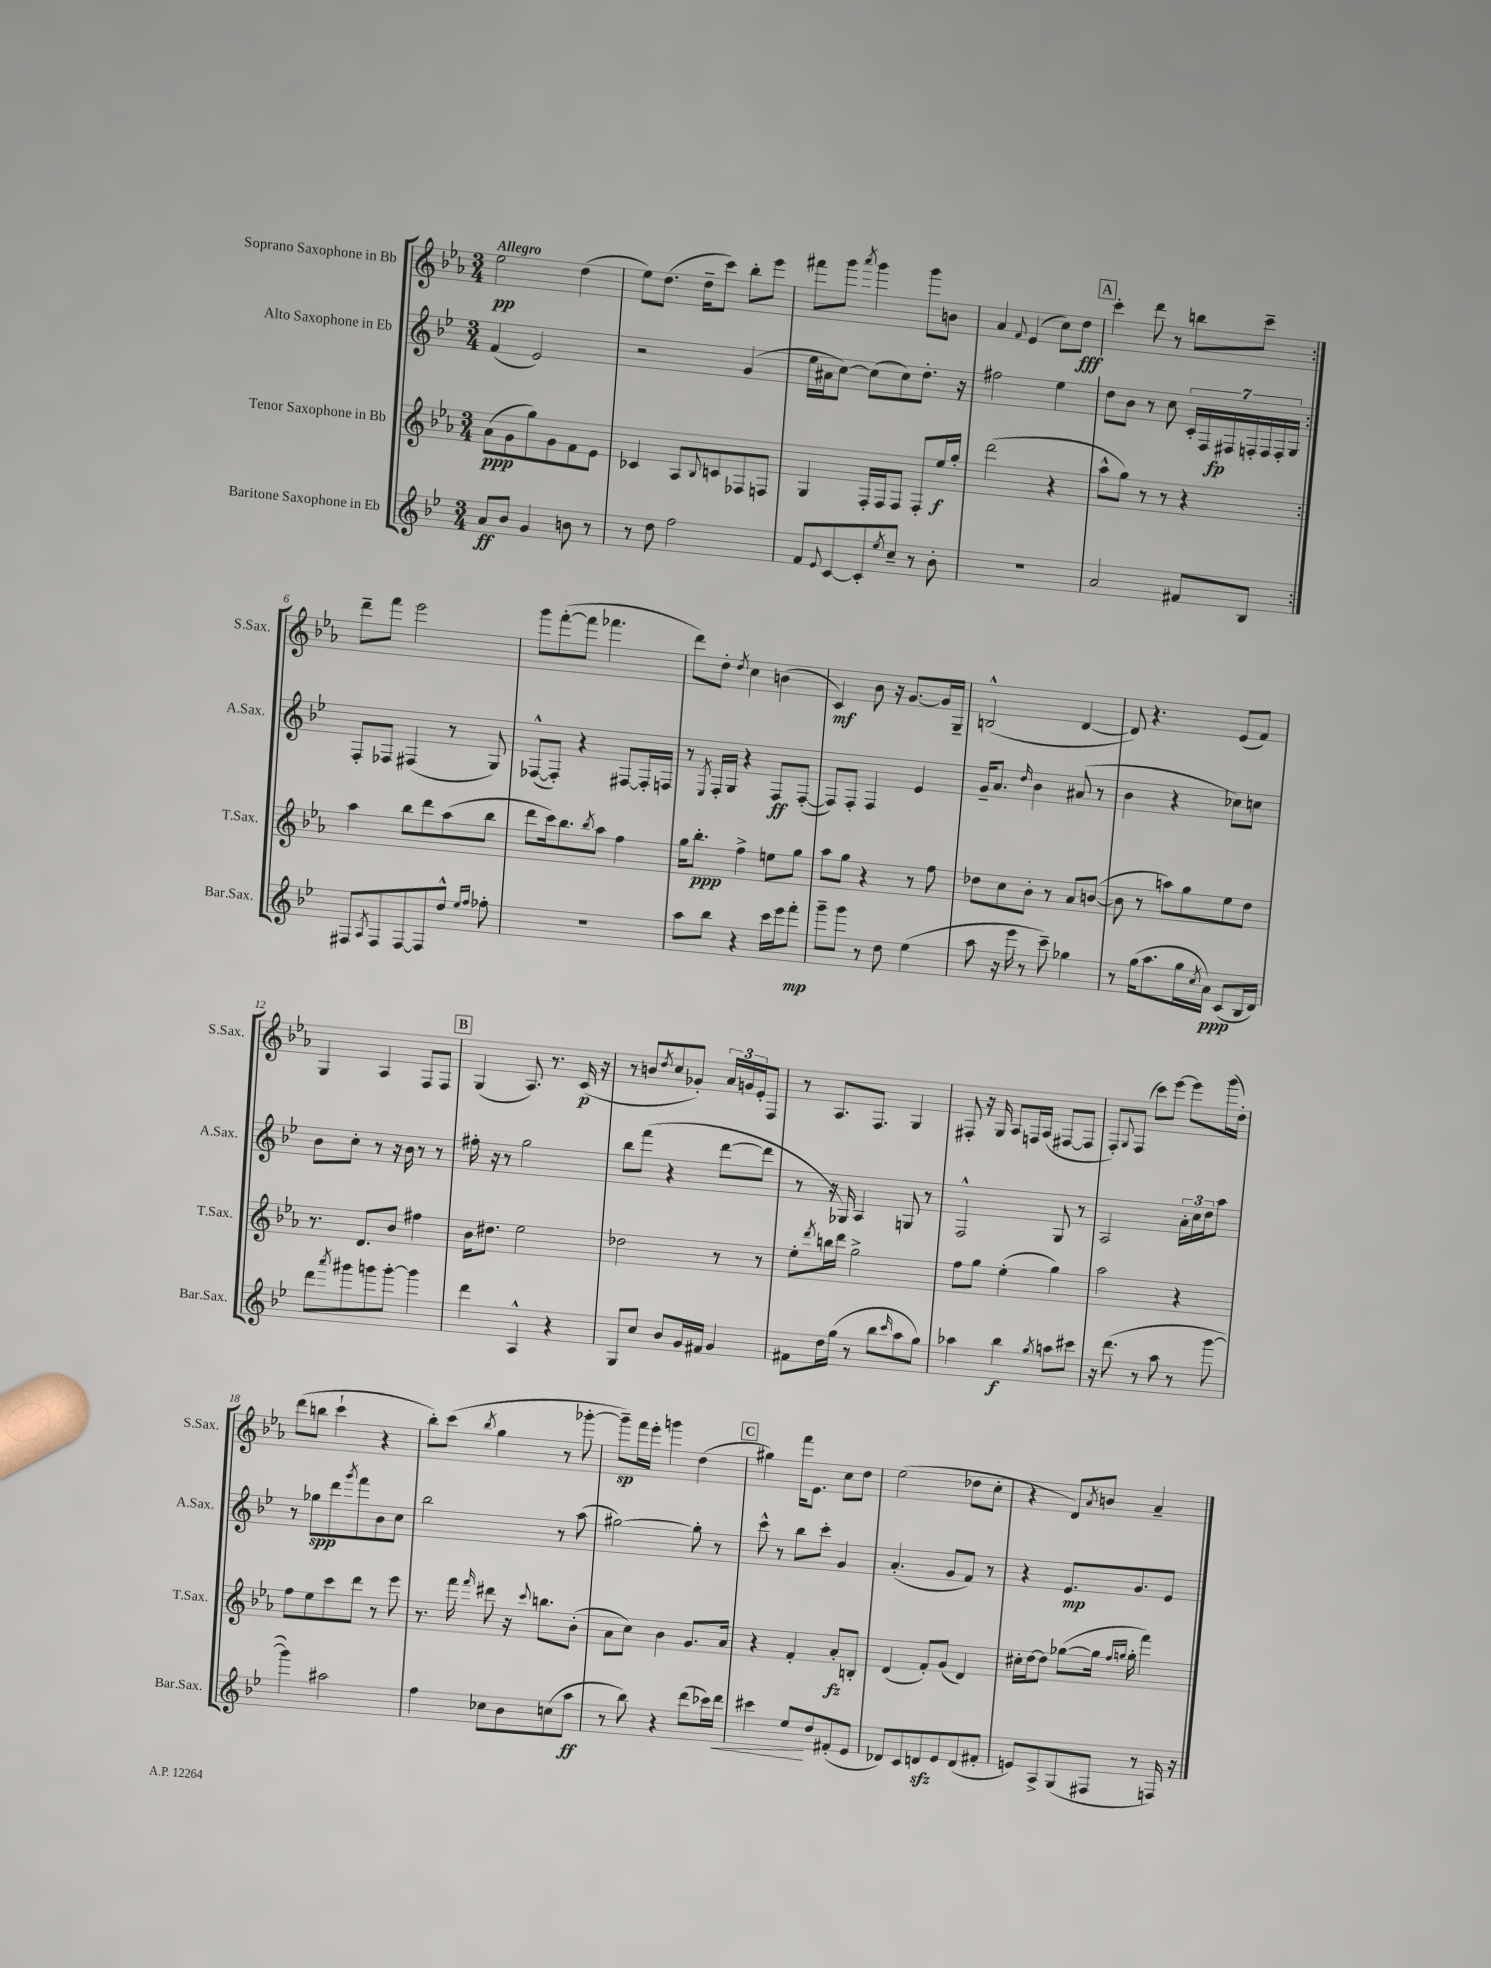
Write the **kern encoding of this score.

**kern	**kern	**kern	**kern
*staff4	*staff3	*staff2	*staff1
*clefG2	*clefG2	*clefG2	*clefG2
*k[b-e-]	*k[b-e-a-]	*k[b-e-]	*k[b-e-a-]
*M3/4	*M3/4	*M3/4	*M3/4
8a	(8a-	(4f	2ee-
8b-	8g	.	.
4g	8gg)	2e-)	.
.	8g	.	.
8b	8f	.	(4dd
8r	8e-	.	.
=	=	=	=
8r	4c-	2r	8ee-)
8dd	.	.	(8.dd
2ff	8A-	.	.
.	.	.	16dd~
.	8qqB-	.	.
.	8c	.	8ccc)
.	8F-	(4g	8bb-'
.	8F	.	8eee-
=	=	=	=
8f	4G	16ee-	8fff#
.	.	16a#	.
8qqe-	.	.	.
[8c	.	[8cc)	8ggg
.	.	.	8qaaa-
8c']	16F'	(8cc]	4ggg
.	16F	.	.
8qee-	.	.	.
8cc~	8F	8cc)	.
8r	8F'	8.dd'	8ggg
8b-'	16ee-	.	8b
.	16gg'	16r	.
=	=	=	=
2.r	(2ddd	2ff#	4a-
.	.	.	8qqf
.	.	.	(4e-
.	4r	4ee-	8cc)
.	.	.	8dd
=	=	=	=
2a	8aa-^^	8dd	4ccc'
.	8gg)	8b-	.
.	8r	8r	8ddd
.	8r	8cc	8r
8f#	4r	28c'	8bb
.	.	28F	.
.	.	28F#	.
.	.	28F'	.
8B-	.	.	8ccc~
.	.	28F	.
.	.	28F'	.
.	.	28G	.
=:|!	=:|!	=:|!	=:|!
8F#	4aa-	8F'	8ddd~
8qA	.	.	.
8F#	.	8F-	8fff
[8F#	8bb-	(4F#	2eee-
8F#]	8ddd	.	.
8dd^^	(8aa-	8r	.
16qqee-	.	.	.
16qqff	.	.	.
8ff-'	8bb-	8G)	.
=	=	=	=
2.r	8ddd	([8F-^^	8ggg
.	16ccc)	8F-'])	([8fff'
.	8.bb-	.	.
.	.	4r	8fff]
.	8qbb-	.	.
.	8aa-	.	4.fff-
.	4ff	[8F#	.
.	.	16F#']	.
.	.	16F	.
=	=	=	=
8aa	16gg	8r	8ddd)
.	8.bb-'	.	.
.	.	8qE-	.
8bb-	.	16F'	8dd'
.	.	16G	.
.	.	.	8qdd
4r	4ff^	4r	4cc
16ccc	8ee	8F	(4b
16eee-	.	.	.
8fff'	8gg	([8F'	.
=	=	=	=
8ggg~	8aa-	8F])	4c)
8ggg	8gg	8F'	.
8r	4r	4F	8b-
8dd	.	.	16r
.	.	.	[8.g
(4ee-	8r	4e-	.
.	8ff	.	16g]
.	.	.	16G~
=	=	=	=
8aa	8dd-	16g~	(2B^^
.	.	8.a	.
16r	8cc	.	.
16eee-	.	.	.
.	.	16qqdd	.
8r	8b-'	4b-	.
8ccc~)	8r	.	.
4gg-	8a-	(8a#	[4d
.	([8b	8r	.
=	=	=	=
8r	8b]	4b-	8d])
(16gg	8r	.	4.r
8.aa	.	.	.
.	8aa)	4r	.
16gg	8gg	.	.
8qcc	.	.	.
16a)	.	.	.
(8c	8ee-	8cc-)	(8e-
16B-	8dd	8cc	8f)
16d)	.	.	.
=	=	=	=
8ddd	8.r	8b-	4G
8qaaa	.	.	.
8ggg#	.	8cc'	.
.	8.d	.	.
8ggg	.	8r	4A-
[8ggg'	8b-	16r	.
.	.	16b-	.
4ggg]	4ff#	8r	8F
.	.	8r	8F
=	=	=	=
4ddd	16b-	16ff#'	(4G
.	8.dd#	16r	.
.	.	8r	.
4A^^	2ee-	2gg	8.A-)
.	.	.	8.r
4r	.	.	.
.	.	.	(16c
.	.	.	16r
=	=	=	=
8G	2dd-	8bb-	8r
8cc	.	(8fff	8b
.	.	.	8qdd
8b-	.	4r	8cc
16g	.	.	8g-')
16f#	.	.	.
4g	8r	[8ddd	24a-
.	.	.	24g
.	.	.	24e-'
.	8r	8ddd]	8F
=	=	=	=
8f#	8ee-'	8r	8r
.	8qddd	.	.
16dd	16bb	16r	8.A-
(16gg	16ddd	16G-)	.
8r	2gg^	4A	.
.	.	.	8.F
8bb-	.	.	.
16qqccc	.	.	.
8aa	.	8G	4G
8gg)	.	8r	.
=	=	=	=
4aa-	8ff	2F^^	8F#'
.	8gg	.	16r
.	.	.	16G
4bb-	(4ee-'	.	8A-
.	.	.	16F
.	.	.	(16A-
8qgg	.	.	.
8aa	4gg)	8G	[8F#
8ccc#	.	8r	8F#]
=	=	=	=
16r	2aa-	2A	8F')
(8.ddd	.	.	.
.	.	.	8qqG
.	.	.	(8F
8r	.	.	8ccc)
8aa	.	.	[8eee-
8r	4r	24a'	8eee-]
.	.	24cc	.
.	.	24dd	.
[8ggg	.	8aa	(16ggg
.	.	.	16dd')
=	=	=	=
4ggg])	8ff	8r	(8ddd
.	8ee-	8gg-	8bb
2aa#	8ccc	8ddd	4ccc`
.	.	8qggg	.
.	8ddd	8fff	.
.	8r	8b-	4r
.	8eee-	8cc	.
=	=	=	=
4ff	8.r	2bb-	8bb-')
.	.	.	(8ccc
.	16fff	.	.
.	16qqfff	.	8qbb-
8cc-	8ddd#	.	4gg
8b-	16r	.	.
.	8qqccc	.	.
.	8.bb	.	.
(8cc	.	8r	8r
8aa	(8b-'	(8aa	[8ggg-'
=	=	=	=
8r	8a-	[2gg#)	8ggg-~])
8bb-)	8cc)	.	16fff
.	.	.	16eee-'
4r	4b-	.	4ggg
(8ddd	8.g	8gg#']	(4dd
16ccc-)	.	8r	.
16ddd	16a-	.	.
=	=	=	=
4ccc#	4r	8ccc^^	4gg#)
.	.	8r	.
8ee-	4f'	8bb-	16fff
.	.	.	8.e-
8dd	.	8ccc'	.
(8f#'	8a-'	4g	8cc
8e-	8B'	.	8dd
=	=	=	=
8d-)	(4d	(4.a'	(2ee-
8c	.	.	.
8d	8f')	.	.
8e-	(8g	8g	.
(8d	4d)	8f)	8dd-
8f#'	.	8r	8cc'
=	=	=	=
8e)	16cc#'	4r	4r
.	[16dd	.	.
8A^	8dd]	.	.
(8G	([8gg-	8.e-	8d)
.	.	.	8qa-
8F#	16gg-]	.	8b
.	16qqff	.	.
.	16qqgg	.	.
.	16gg'	8.g	.
8r	4fff)	.	4a-~
16F)	.	8e-	.
16r	.	.	.
==	==	==	==
*-	*-	*-	*-
